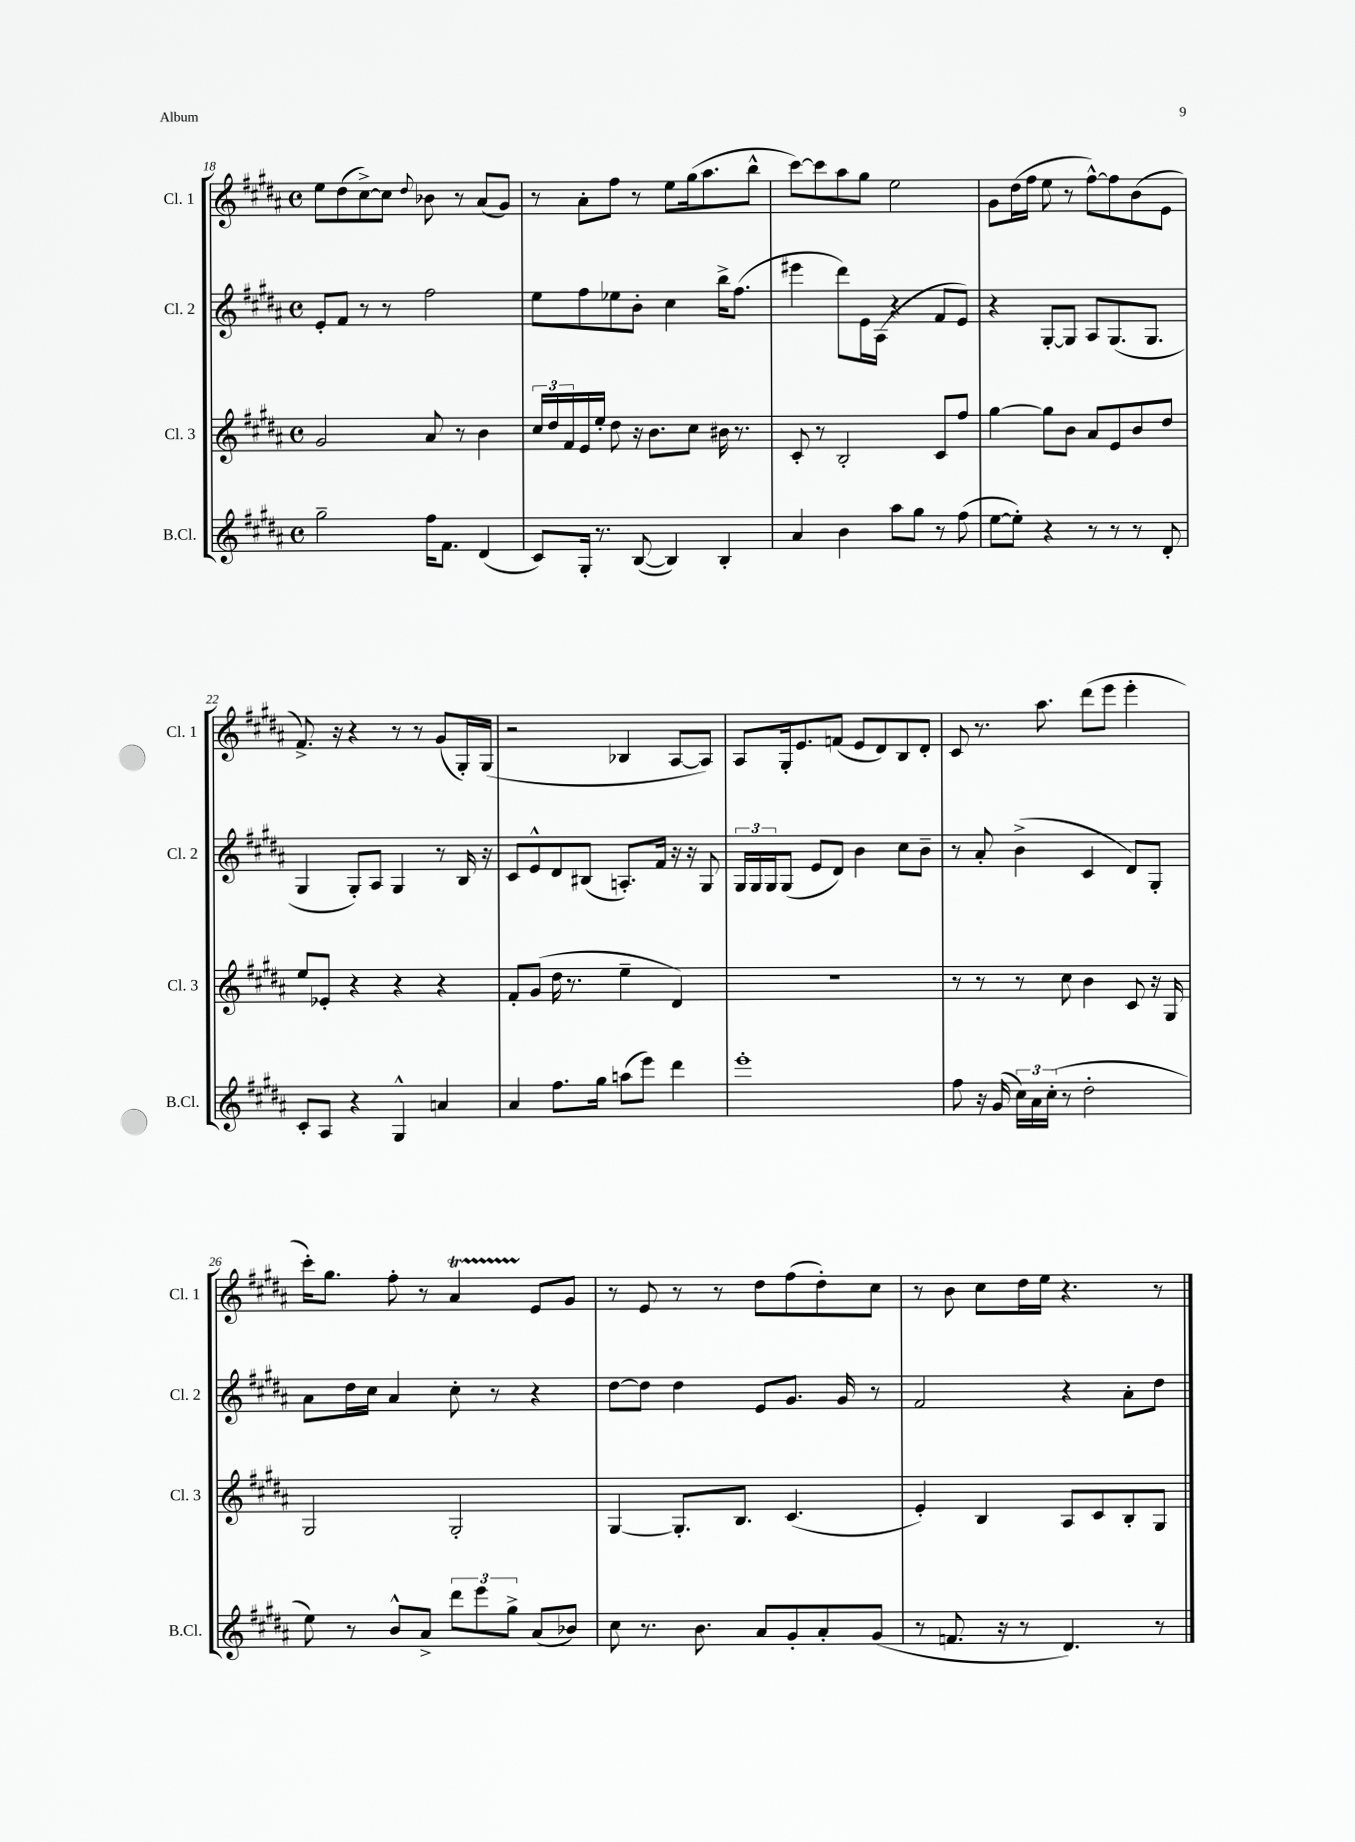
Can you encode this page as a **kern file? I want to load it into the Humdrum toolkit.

**kern	**kern	**kern	**kern
*staff4	*staff3	*staff2	*staff1
*clefG2	*clefG2	*clefG2	*clefG2
*k[f#c#g#d#a#]	*k[f#c#g#d#a#]	*k[f#c#g#d#a#]	*k[f#c#g#d#a#]
*M4/4	*M4/4	*M4/4	*M4/4
*met(c)	*met(c)	*met(c)	*met(c)
2gg#~	2g#	8e'	8ee
.	.	8f#	(8dd#
.	.	8r	[8cc#^)
.	.	8r	8cc#]
.	.	.	8qqdd#
16ff#	8a#	2ff#	8b-
8.f#	.	.	.
.	8r	.	8r
(4d#	4b	.	(8a#
.	.	.	8g#)
=	=	=	=
8c#)	24cc#	8ee	8r
.	24dd#	.	.
.	24f#	.	.
16G#'	16e	8ff#	8a#'
8.r	16ee'	.	.
.	8dd#	8ee-	8ff#
([8B	16r	8b'	8r
.	8.b	.	.
4B])	.	4cc#	8ee
.	8cc#	.	(16gg#
.	.	.	8.aa#
4B'	16b#	16bb^	.
.	8.r	(8.ff#	.
.	.	.	8bb^^
=	=	=	=
4a#	8c#'	4eee#	[8ccc#)
.	8r	.	8ccc#]
4b	2B'	8ddd#)	8aa#
.	.	16e	8gg#
.	.	(16A#	.
8aa#	.	4r	2ee
8gg#	.	.	.
8r	8c#	8f#	.
(8ff#	8ff#	8e)	.
=	=	=	=
[8ee	[4gg#	4r	8g#
8ee'])	.	.	(16dd#
.	.	.	16ff#
4r	8gg#]	[8G#'	8ee
.	8b	8G#]	8r
8r	8a#	8A#	[8ff#^^)
8r	8e	(8.G#	8ff#]
8r	8b	.	(8b
.	.	8.G#	.
8d#'	8dd#	.	8e
=	=	=	=
8c#'	8ee	4G#	8.f#^)
8A#	8e-'	.	.
.	.	.	16r
4r	4r	8G#')	4r
.	.	8A#	.
4G#^^	4r	4G#	8r
.	.	.	8r
4a	4r	8r	(8g#
.	.	16B	16G#')
.	.	16r	(16G#
=	=	=	=
4a#	8f#'	8c#	2r
.	(8g#	8e^^	.
8.ff#	16dd#	8d#	.
.	8.r	.	.
.	.	(8B#	.
16gg#	.	.	.
(8aa	4ee~	8.A')	4B-
8eee)	.	.	.
.	.	16f#	.
4ddd#	4d#)	16r	[8A#
.	.	16r	.
.	.	8G#	8A#])
=	=	=	=
1eee'	1r	24G#	8A#
.	.	24G#	.
.	.	24G#	.
.	.	(8G#	16G#'
.	.	.	8.e
.	.	8e	.
.	.	8d#)	(8f
.	.	4b	8e
.	.	.	8d#)
.	.	8cc#	8B
.	.	8b~	8d#'
=	=	=	=
8ff#	8r	8r	8c#
16r	8r	8a#'	8.r
(16g#	.	.	.
24cc#)	8r	(4b^	.
24a#	.	.	.
.	.	.	8.aa#
(24cc#'	.	.	.
8r	8cc#	.	.
2dd#'	4b	4c#	(8ddd#
.	.	.	8eee
.	8c#	8d#)	4eee'
.	16r	8G#'	.
.	16G#	.	.
=	=	=	=
8ee)	2G#	8a#	16ccc#')
.	.	.	8.gg#
8r	.	16dd#	.
.	.	16cc#	.
8b^^	.	4a#	8ff#'
8a#^	.	.	8r
12ddd#	2G#'	8cc#'	4a#
12eee	.	.	.
.	.	8r	.
12gg#^	.	.	.
(8a#	.	4r	8e
8b-)	.	.	8g#
=	=	=	=
8cc#	[4G#	[8dd#	8r
8.r	.	8dd#]	8e
.	8.G#']	4dd#	8r
8.b	.	.	.
.	.	.	8r
.	8.B	.	.
8a#	.	8e	8dd#
8g#'	(4.c#	8.g#	(8ff#
8a#'	.	.	8dd#')
.	.	16g#	.
(8g#	.	8r	8cc#
=	=	=	=
8r	4e')	2f#	8r
8.f	.	.	8b
.	4B	.	8cc#
16r	.	.	.
8r	.	.	16dd#
.	.	.	16ee
4.d#)	8A#	4r	4.r
.	8c#	.	.
.	8B'	8a#'	.
8r	8G#	8dd#	8r
==	==	==	==
*-	*-	*-	*-
